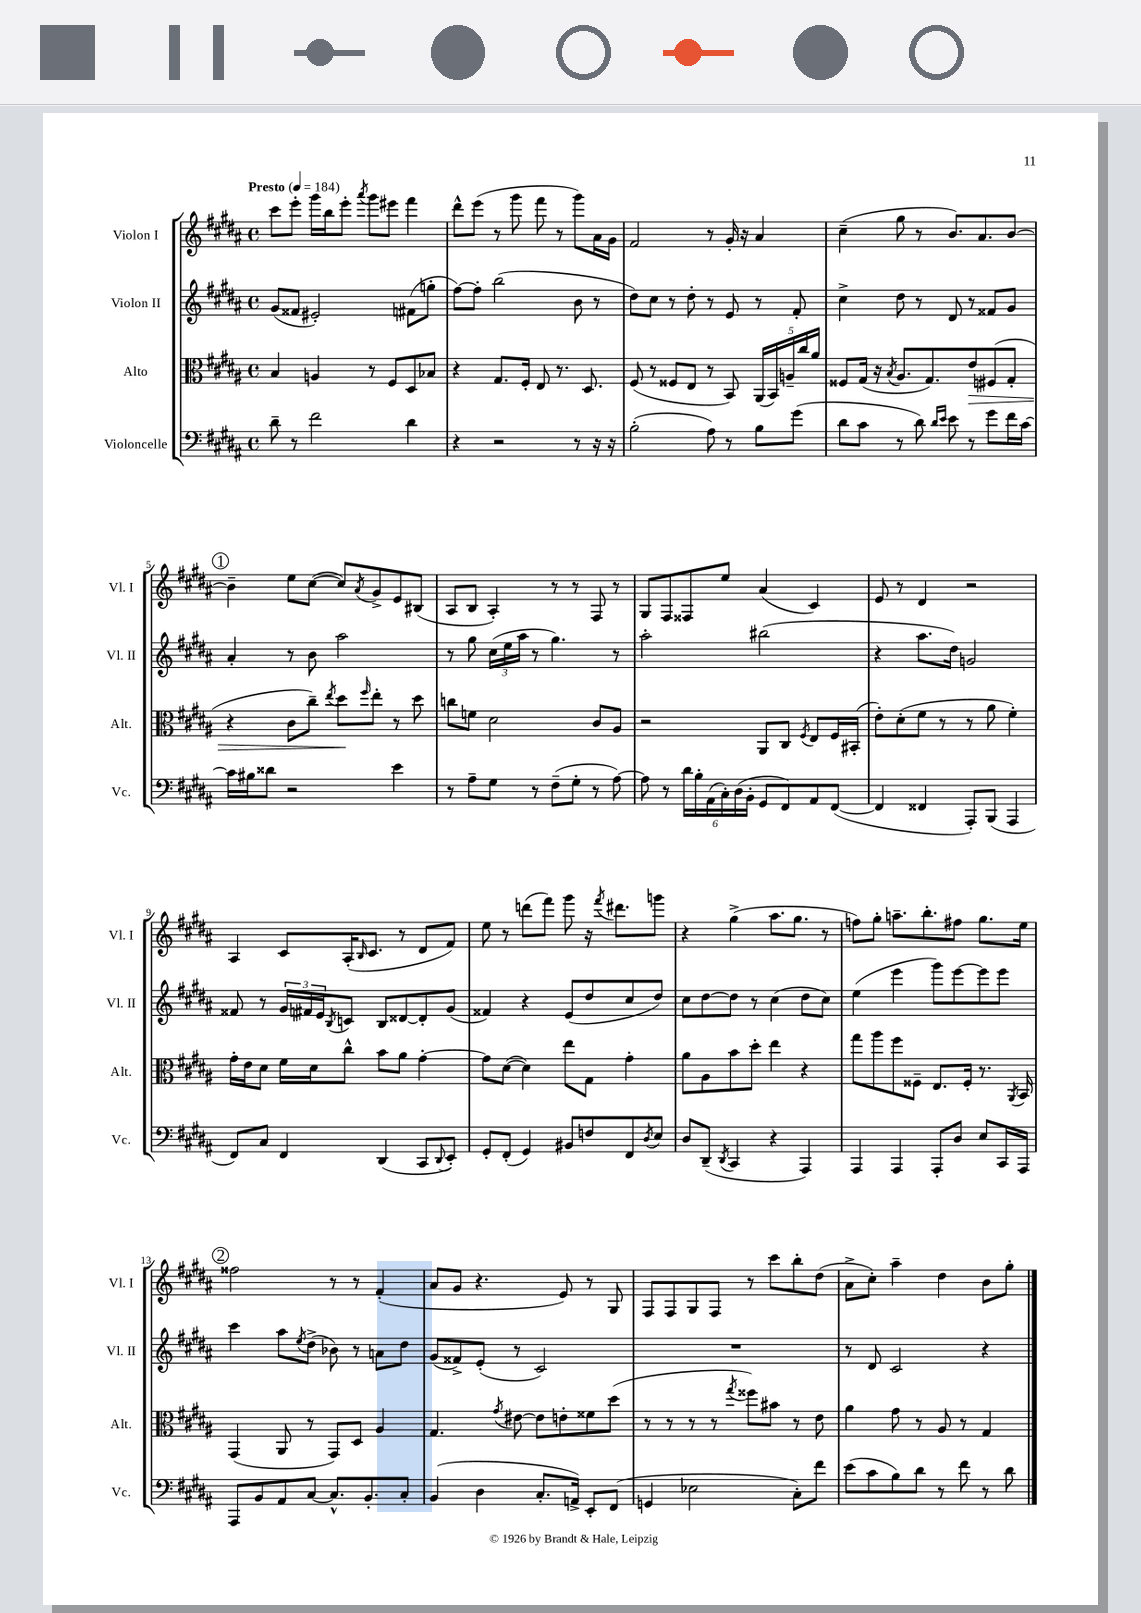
<<
\new StaffGroup <<
\new Staff = "s0" \with { instrumentName = "Violon I" shortInstrumentName = "Vl. I" } {
    \clef treble \key b \major \defaultTimeSignature \time 4/4 \tempo "Presto" 4 = 184
    cis'''8 e'''8-. gis'''16 b''16 e'''8-. \acciaccatura { ais'''8 } gis'''8 eis'''8 fis'''4 |
    dis'''8-^ e'''8( r8 gis'''8 fis'''8 r8 gis'''8) ais'16 gis'16 |
    fis'2 r8 gis'16-. r16 ais'4 |
    cis''4--( gis''8 r8 b'8.) ais'8. b'8~ |
    \mark \markup { \circle "1" } b'4-- e''8 cis''8~( cis''8) \acciaccatura { ais'8 } gis'8-> e'8 bis8( |
    ais8 b8 ais4-.) r8 r8 fis8 r8 |
    gis8 fis8 fisis8 e''8 ais'4( cis'4) |
    e'8 r8 dis'4 r2 |
    ais4 cis'8 ais16-.( \grace { b16 } cis'8. r8 dis'8 fis'8) |
    e''8 r8 d'''8( fis'''8) gis'''8 r16 \acciaccatura { fis'''8 } dis'''8. g'''8 |
    r4 gis''4->( ais''8. gis''8. r8 |
    f''8) gis''8-. a''8.-- b''8.-. fis''8 gis''8. e''16 |
    \mark \markup { \circle "2" } fisis''2 r8 r8 fis'4-.( |
    ais'8 gis'8 r4. e'8) r8 gis8 |
    fis8 fis8 gis8 fis8 r8 cis'''8 b''8-. dis''8( |
    ais'8-> cis''8-.) ais''4-- dis''4 b'8 gis''8-. \bar "|." |
}
\new Staff = "s1" \with { instrumentName = "Violon II" shortInstrumentName = "Vl. II" } {
    \clef treble \key b \major \defaultTimeSignature \time 4/4
    gis'8( fisis'8 eis'2-.) fis'8( g''8-. |
    fis''8~) fis''8-. b''2( b'8 r8 |
    dis''8) cis''8 r8 dis''8-. r8 e'8 r8 fis'8-. |
    cis''4-> dis''8 r8 dis'8 r8 fisis'8 gis'8 |
    \mark \markup { \circle "1" } ais'4-. r8 b'8 ais''2 |
    r8 gis''8 \tuplet 3/2 { cis''16( e''16 ais''16 } r8 gis''4.) r8 |
    ais''2-. bis''2( |
    r4 ais''8. dis''16) g'2 |
    fisis'8 r8 \tuplet 3/2 { gis'16 fis'16 e'16 } \acciaccatura { b8 } c'8 b8 disis'8~ disis'8-. gis'8( |
    fisis'4) r4 e'8( dis''8 cis''8 dis''8) |
    cis''8 dis''8~ dis''8 r8 cis''4( dis''8 cis''8) |
    e''4( e'''4 gis'''8) e'''8~ e'''8 e'''8 |
    \mark \markup { \circle "2" } cis'''4 ais''8 \acciaccatura { e''8 } dis''8->( bes'8) r8 a'8 dis''8 |
    gis'8( fisis'8->) e'8-.( r8 cis'2) |
    R1 |
    r8 dis'8 cis'2 r4 \bar "|." |
}
\new Staff = "s2" \with { instrumentName = "Alto" shortInstrumentName = "Alt." } {
    \clef alto \key b \major \defaultTimeSignature \time 4/4
    b4 a4 r8 fis8 dis8 bes8 |
    r4 gis8. fis16-. e8 r8. dis8. |
    fis8( r8 fisis8 e8 r8 b,8) \tuplet 5/4 { ais,16( b,16) a16-- cis''16 ais'16 } |
    fisis8 gis16( r16 \acciaccatura { b8 } ais8. gis8.) e'8\> fis8( gis8-. |
    \mark \markup { \circle "1" } r4 cis'8 cis''8--) \acciaccatura { e''8 } dis''8\! \grace { fis''16 } e''8-. r8 dis''8 |
    c''8 f'8 dis'2 cis'8 ais8 |
    r2 ais,8 cis8 \acciaccatura { fis8 } e8 fis16 bis,16-.( |
    e'8-.) dis'8-.( fis'8 r8 r8 ais'8 fis'4-.) |
    gis'16-. e'16 dis'8 fis'16 dis'16 cis''8-^ b'8 ais'8 gis'4~-. |
    gis'8 dis'8~( dis'4) e''8 gis8 gis'4-. |
    ais'8 ais8 b'8 dis''8-. e''4 r4 |
    gis''8 ais''8 fis''8 fisis8-- e8. fisis16-. r8. \acciaccatura { ais,8 } b,16 |
    \mark \markup { \circle "2" } gis,4( ais,8 r8 gis,8) dis8 ais4 |
    gis4. \acciaccatura { gis'8 } eis'8~ eis'8 e'8-. fisis'8 dis''8( |
    r8 r8 r8 r8 \acciaccatura { gis''8 } fisis''8) bis'8 r8 e'8 |
    ais'4 gis'8 r8 ais8 r8 gis4 \bar "|." |
}
\new Staff = "s3" \with { instrumentName = "Violoncelle" shortInstrumentName = "Vc." } {
    \clef bass \key b \major \defaultTimeSignature \time 4/4
    dis'8-- r8 fis'2 dis'4 |
    r4 r2 r8 r16 r16 |
    b2-.( ais8) r8 b8 gis'8( |
    dis'8 cis'8 r8 dis'8) \grace { dis'16 e'16 } e'8 r8 gis'8 fis'16 cis'16~ |
    \mark \markup { \circle "1" } cis'16 bis16 disis'8 r2 e'4 |
    r8 ais8-- gis8 r8 fis8--( gis8-. r8 ais8~) |
    ais8 r8 \tuplet 6/4 { dis'16 b16-. ais,16( cis16-.) dis16( b,16-. } gis,8 fis,8) ais,8 fis,8~( |
    fis,4 fisis,4 ais,,8-.) b,,8( ais,,4 |
    fis,8) cis8 fis,4 dis,4( cis,8 \appoggiatura { dis,8 } e,8-.) |
    gis,8-. fis,8-.( gis,4) bis,8 f8 fis,8 \acciaccatura { dis8 } e8 |
    dis8 dis,8--( \acciaccatura { dis,8 } cis,4 r4 ais,,4) |
    ais,,4 ais,,4 ais,,8-. dis8 e8 cis,16 ais,,16 |
    \mark \markup { \circle "2" } ais,,8 b,8 ais,8 cis8~ cis8.-^ b,8.-. cis8-. |
    b,4( dis4 cis8.-. a,16->) e,8-. fis,8( |
    g,4 ees2 cis8-.) fis'8 |
    e'8( cis'8 b8) dis'8 r8 fis'8 r8 dis'8 \bar "|." |
}
>>
>>
